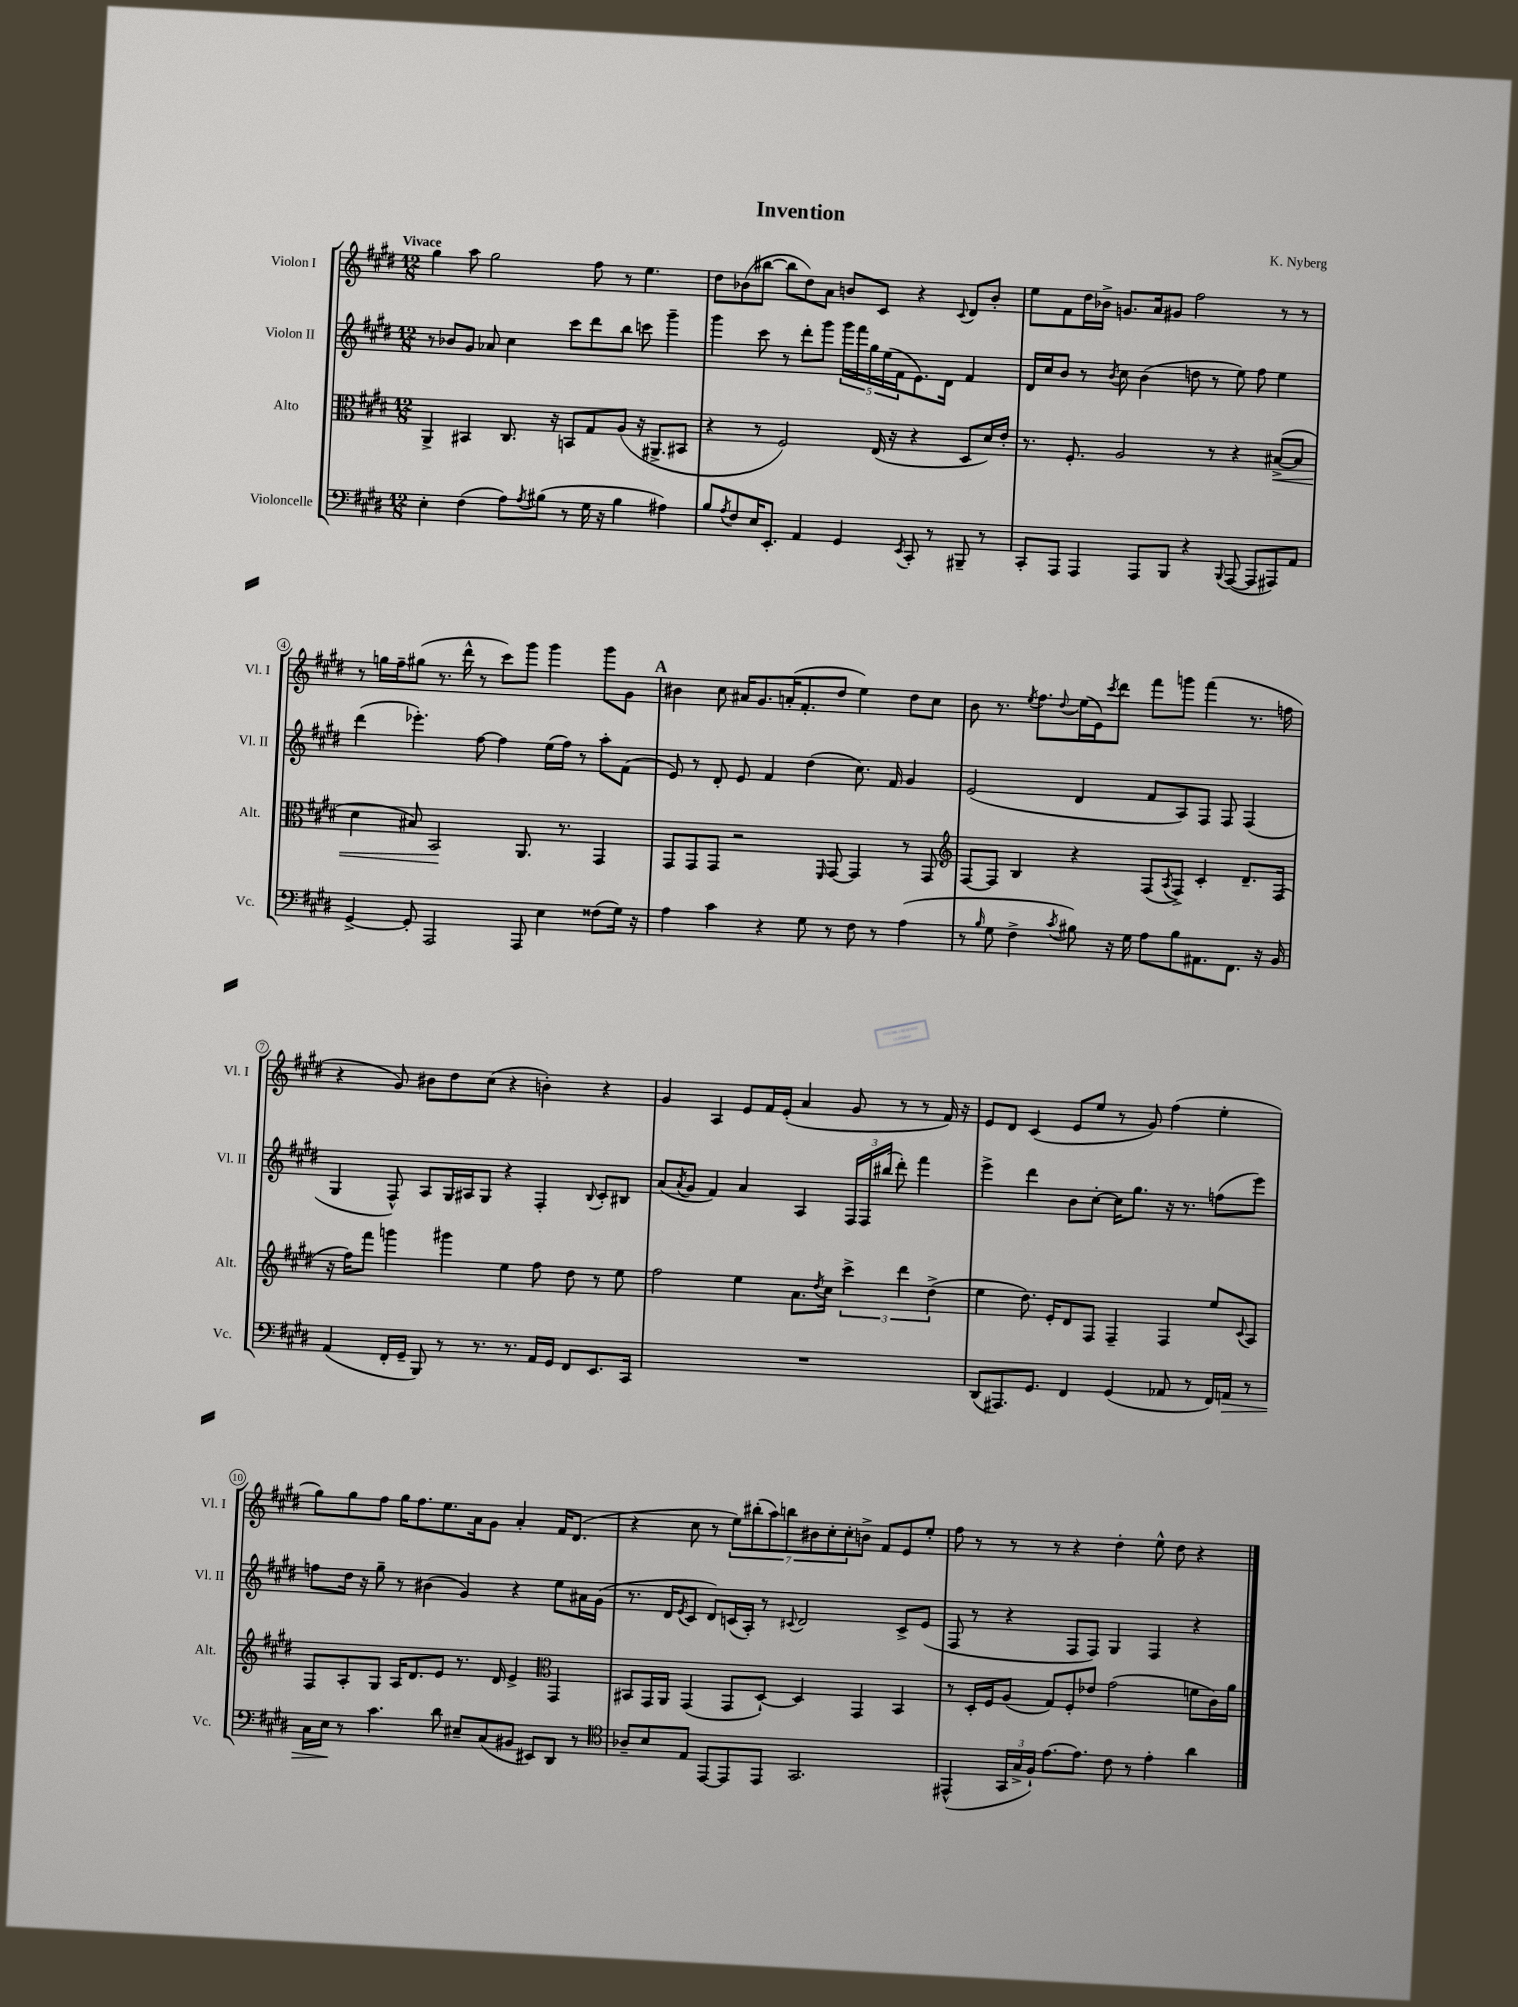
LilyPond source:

\header { title = "Invention" composer = "K. Nyberg" }
<<
\new StaffGroup <<
\new Staff = "s0" \with { instrumentName = "Violon I" shortInstrumentName = "Vl. I" } {
    \clef treble \key e \major \numericTimeSignature \time 12/8 \tempo "Vivace"
    gis''4 a''8 gis''2 fis''8 r8 e''4. |
    dis''8 bes'8( bis''8~ bis''8 dis''8) a'8 b'8 cis'8 r4 \appoggiatura { cis'8 } dis'8 b'8-. |
    e''8 fis'8 dis''16 bes'16-> g'8. a'16 gis'8 fis''2 r8 r8 |
    r8 g''16 fis''16-- gis''8( r8. dis'''16-^ r8 cis'''8) gis'''8 gis'''4 gis'''8 gis'8 |
    \mark \markup { \bold "A" } bis'4 cis''8 ais'16 gis'8. a'16-.( fis'8.-. dis''8 e''4) dis''8 cis''8 |
    b'8 r8. \acciaccatura { e''8 } fis''8. \appoggiatura { dis''8 } e''16( e'16) \acciaccatura { cis'''8 } dis'''8 fis'''8 g'''8 fis'''4( r8. f''16 |
    r4 gis'8) bis'8 dis''8 cis''8( r4 b'4-.) r4 |
    gis'4 a4 e'8 fis'16 e'16-.( a'4 gis'8 r8 r8 fis'16) r16 |
    e'8 dis'8 cis'4( e'8 e''8 r8 gis'8) fis''4( e''4-. |
    gis''8) gis''8 fis''8 gis''16 fis''8. e''8. a'16 gis'8 a'4-. fis'16 dis'8.( |
    r4 cis''8 r8 \tuplet 7/4 { e''8) bis''8-.( a''8) b''8 bis'8 cis''8-. cis''8-. } b'8-> fis'8 e'8 e''8-. |
    fis''8 r8 r8 r8 r4 dis''4-. e''8-^ dis''8 r4 \bar "|." |
}
\new Staff = "s1" \with { instrumentName = "Violon II" shortInstrumentName = "Vl. II" } {
    \clef treble \key e \major \numericTimeSignature \time 12/8
    r8 bes'8 gis'8 aes'8 cis''4 cis'''8 dis'''8 b''8 c'''8 gis'''4-- |
    gis'''4 cis'''8 r8 dis'''8-. gis'''8 \tuplet 5/4 { gis'''16 fis'''16 gis''16 e''16( fis'16 } e'8.) dis'16 fis'4 |
    dis'16 cis''16 b'8 r8 \acciaccatura { b'8 } cis''8 b'4( d''8 r8 e''8) fis''8 e''4 |
    dis'''4( ees'''4.-.) fis''8~ fis''4 e''16( fis''16) r8 a''8-. fis'8( |
    \mark \markup { \bold "A" } e'8) r8 dis'8-. e'8 fis'4 dis''4( cis''8.) fis'16 gis'4 |
    e'2( dis'4 fis'8 a8) fis8 fis8 fis4( |
    gis4 fis8-^) a8 gis16 ais16 gis8 r4 fis4-. \appoggiatura { b8 } cis'8-. bis8 |
    a'8( \acciaccatura { a'8 } gis'8 fis'4) a'4 a4 \tuplet 3/2 { fis16 fis16 bis''16( } dis'''8-.) fis'''4 |
    e'''4-> dis'''4 b'8 cis''8~-. cis''16 gis''8. r16 r8. f''8( e'''8) |
    f''8 dis''16 r16 gis''8-- r8 bis'4( gis'4) r4 e''8 ais'16 gis'16( |
    r8. dis'16 \acciaccatura { e'8 } cis'8 dis'8) c'16( a16-.) r8 \appoggiatura { cis'8 } dis'2 cis'8-> e'8( |
    fis8 r8 r4 fis8 fis8) gis4 fis4 r4 \bar "|." |
}
\new Staff = "s2" \with { instrumentName = "Alto" shortInstrumentName = "Alt." } {
    \clef alto \key e \major \numericTimeSignature \time 12/8
    a,4-> bis,4 cis8. r16 b,8 gis8 a8( r16 ais,8.-> bis,8 |
    r4 r8 fis2) e16( r16 r4 dis8 dis'16) e'16-. |
    r8. fis8.-. a2 r8 r4 bis8~->\<( bis8 |
    dis'4 bis8) b,2\! a,8. r8. gis,4 |
    \mark \markup { \bold "A" } gis,8 gis,8 gis,8 r2 \grace { fis,16 } gis,8~ gis,4 r8 gis,8 |
    \clef treble fis8~ fis8 b4 r4 fis8( \acciaccatura { a8 } fis8->) cis'4-. dis'8.-- fis16( |
    r16 fis''16) fis'''8 g'''4 gis'''4 e''4 fis''8 dis''8 r8 e''8 |
    fis''2 e''4 a'8. \acciaccatura { dis''8 } cis''16 \tuplet 3/2 { cis'''4-> dis'''4 dis''4->( } |
    e''4 dis''8.) e'16-. dis'8 fis8 fis4-- fis4 e''8 \appoggiatura { cis'8 } a8 |
    fis8 a8-. gis8 a16 dis'8. e'8 r8. dis'16 e'4-> \clef alto gis,4 |
    bis,8 gis,16 a,16 gis,4( gis,8 dis8~-!) dis4 gis,4 bis,4 |
    r8 dis16-. fis16 a8( gis8) fis8-. ees'8 gis'2( f'8 cis'16) a'16 \bar "|." |
}
\new Staff = "s3" \with { instrumentName = "Violoncelle" shortInstrumentName = "Vc." } {
    \clef bass \key e \major \numericTimeSignature \time 12/8
    e4-. fis4( a8) \acciaccatura { a8 } bis8( r8 gis16 r16 bis4 ais4) |
    b8 \acciaccatura { a8 } fis8 e16 e,8.-. a,4 gis,4 \acciaccatura { e,8 } cis,8-. r8 bis,,8-- r8 |
    cis,8-. a,,8 a,,4 a,,8 b,,8 r4 \appoggiatura { b,,8 } a,,8~( a,,8 ais,,8) a,8 |
    gis,4~-> gis,8-. a,,2 a,,8 e4 fisis8( gis16) r16 |
    \mark \markup { \bold "A" } a4 cis'4 r4 gis8 r8 fis8 r8 a4( |
    r8 \grace { b16 } gis8 fis4-> \acciaccatura { cis'8 } bis8) r16 gis16 a8 bis8 ais,8. fis,8. r16 b,16 |
    a,4( fis,16-. gis,16-- b,,8) r8 r8. r8. a,16 gis,16 fis,8 e,8. cis,16 |
    R1. |
    dis,8( ais,,8.) gis,8. fis,4 gis,4( aes,8 r8 fis,16) a,16\> r8 |
    cis16 e16\! r8 cis'4. dis'8 eis8-- cis8( bis,8 eis,8) dis,8 r8 |
    \clef tenor aes8-- b8 e8 e,8~ e,8 e,8 gis,2. |
    eis,4-^( \tuplet 3/2 { gis,16 gis16-> fis16-!) } e'8.~ e'8. cis'8 r8 e'4-. a'4 \bar "|." |
}
>>
>>
\layout { \context { \Score \override BarNumber.stencil = #(make-stencil-circler 0.1 0.3 ly:text-interface::print) } }
